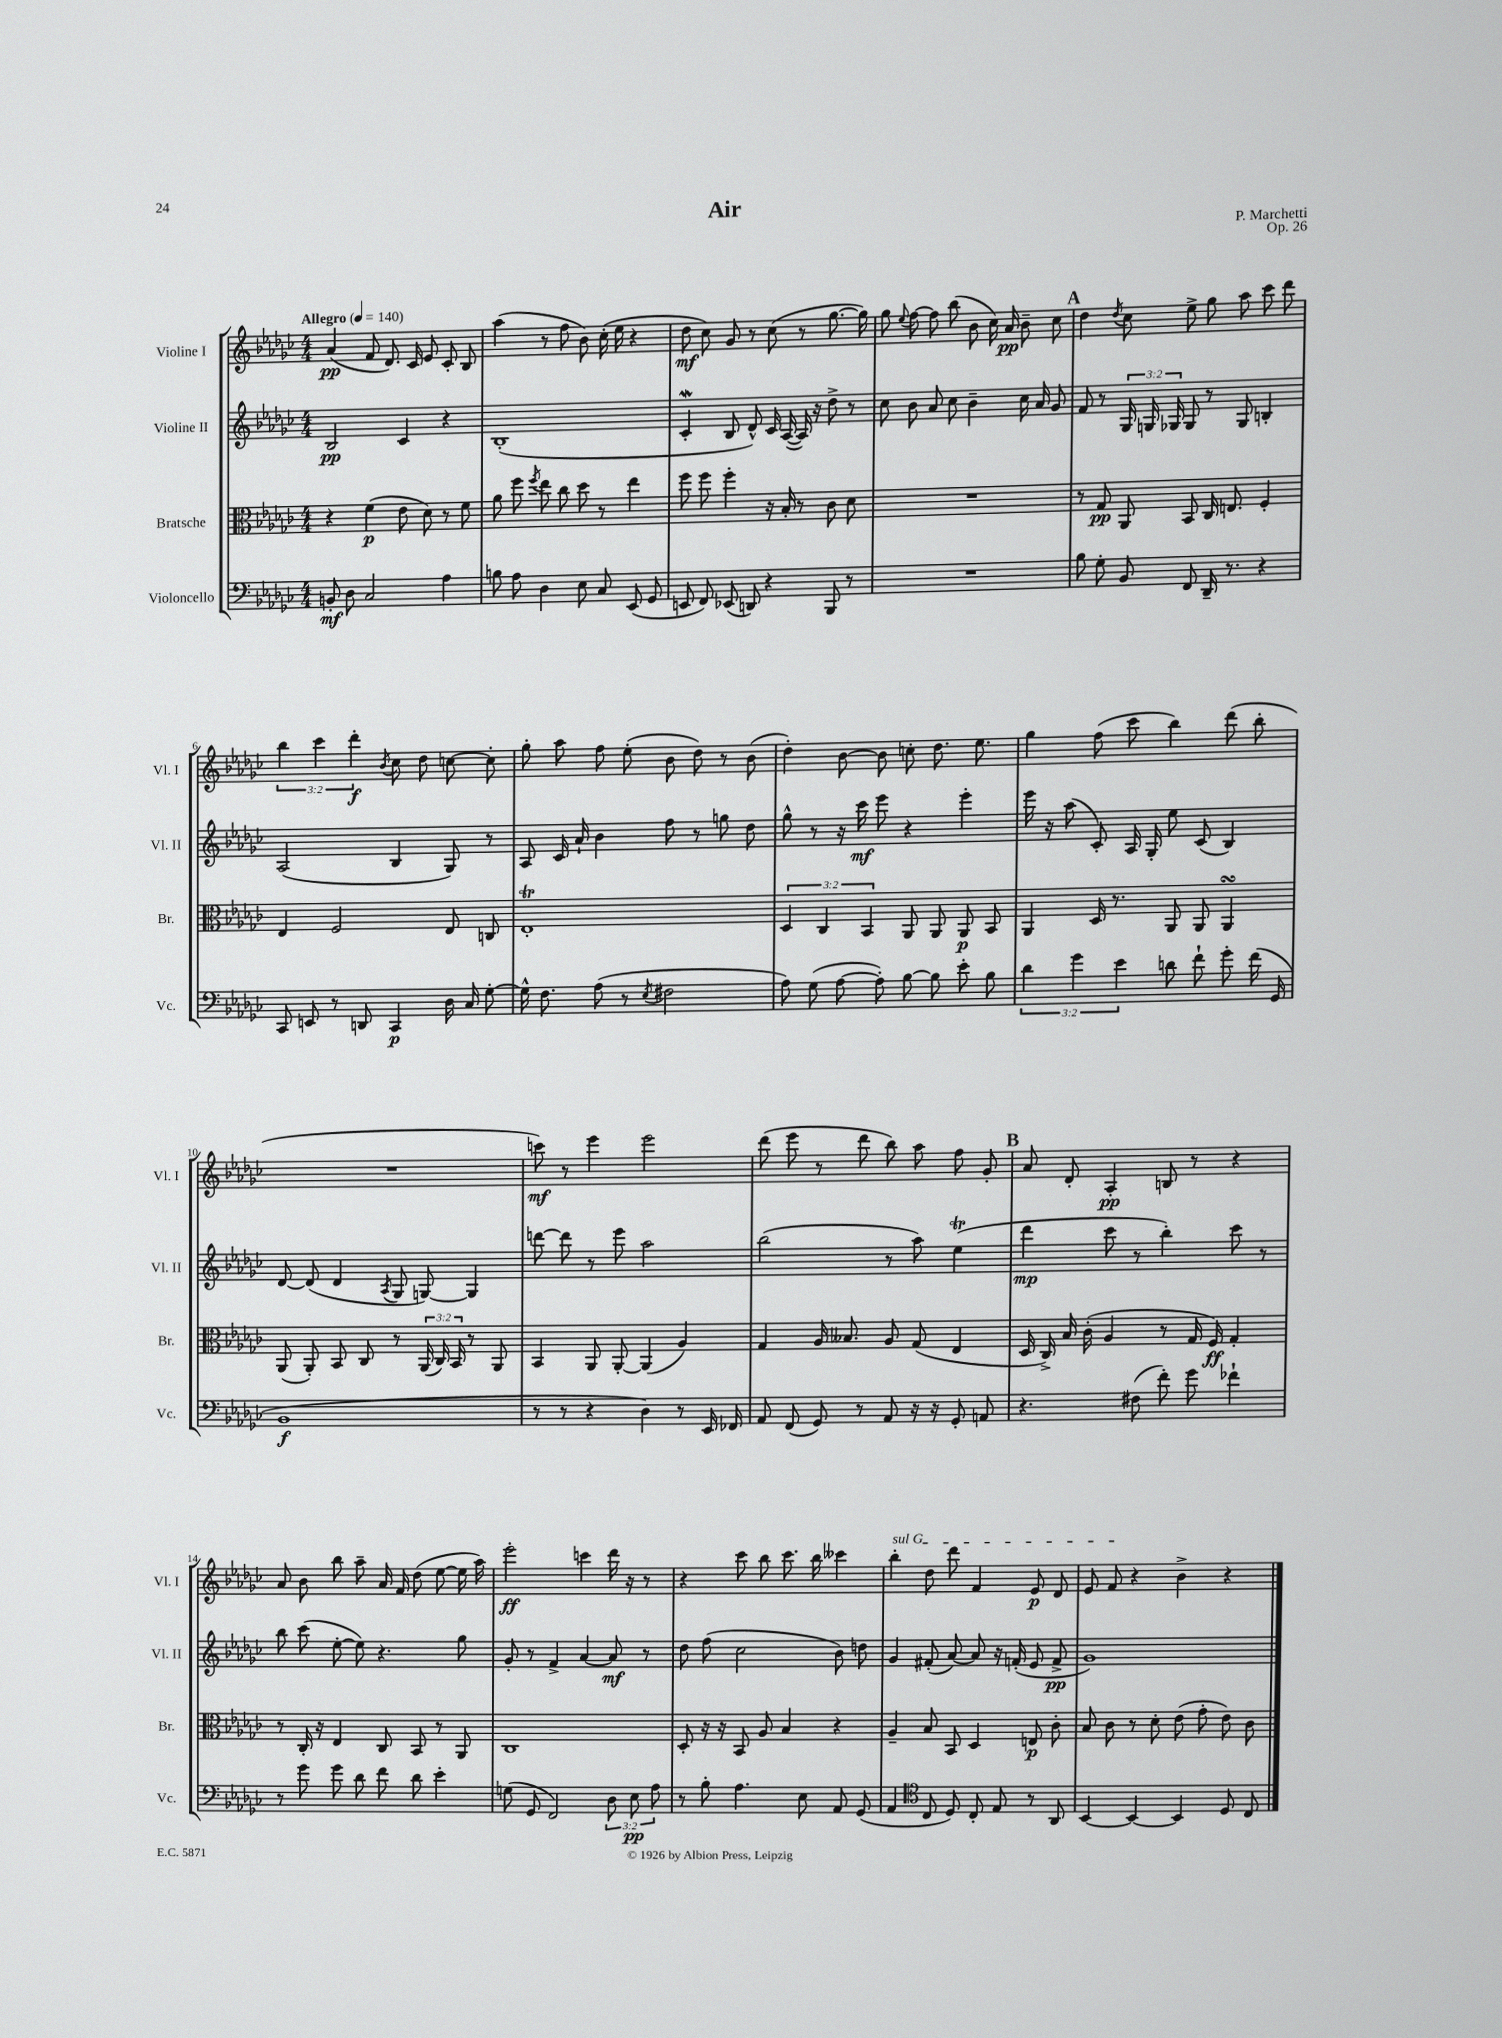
\header { title = "Air" composer = "P. Marchetti" opus = "Op. 26" }
<<
\new StaffGroup <<
\new Staff = "s0" \with { instrumentName = "Violine I" shortInstrumentName = "Vl. I" } {
    \clef treble \key ges \major \numericTimeSignature \time 4/4 \override Staff.TupletNumber.text = #tuplet-number::calc-fraction-text \tempo "Allegro" 4 = 140
    \autoBeamOff aes'4\pp( f'8 des'8.) ces'16 ees'8 ces'8-. bes8 |
    aes''4( r8 f''8 bes'8) ces''16-.( ees''16 r4 |
    des''8\mf ces''8) ges'8 r8 ces''8( r8 ges''8.~ ges''16) |
    ges''8 \appoggiatura { ees''8 } f''8~ f''8 bes''8( bes'8 ces''16) aes'16\pp bes'8-- ces''8 |
    \mark \markup { \bold "A" } des''4 \acciaccatura { des''8 } ces''8 ees''8-> ges''8 aes''8 ces'''8 des'''8 |
    \tuplet 3/2 { bes''4 ces'''4 des'''4-.\f } \acciaccatura { bes'8 } ces''8 des''8 c''8~ c''8-. |
    ges''8-. aes''8 f''8 ees''8-.( bes'8 des''8) r8 bes'8( |
    des''4-.) bes'8~ bes'8 c''8-. des''8. ees''8. |
    ges''4 f''8( ces'''8 bes''4) des'''8( bes''8-. |
    R1 |
    c'''8\mf) r8 ees'''4 ees'''2 |
    des'''8( ees'''8 r8 des'''8 bes''8) aes''8 f''8 ges'8-. |
    \mark \markup { \bold "B" } aes'8 des'8-. aes4-.\pp b8 r8 r4 |
    aes'8 bes'8 bes''8 aes''8-- aes'16 f'16 des''8( ees''8~ ees''16 aes''16) |
    ees'''2-.\ff c'''4 des'''16 r16 r8 |
    r4 ces'''8 bes''8 ces'''8. bes''16 ceses'''4 |
    \once \override TextSpanner.bound-details.left.text = \markup { \italic "sul G" } bes''4-.\startTextSpan des''8 des'''8 f'4 ees'8\p des'8 |
    ees'8 f'8\stopTextSpan r4 bes'4-> r4 \bar "|." |
}
\new Staff = "s1" \with { instrumentName = "Violine II" shortInstrumentName = "Vl. II" } {
    \clef treble \key ges \major \numericTimeSignature \time 4/4 \override Staff.TupletNumber.text = #tuplet-number::calc-fraction-text
    \autoBeamOff bes2\pp ces'4 r4 |
    bes1-.( |
    ces'4-.\mordent bes8 des'8-^) ces'16 aes16~( aes16) r16 des''8-> r8 |
    ces''8 bes'8 aes'8 ces''8 bes'4-- ces''16 aes'16 ges'8 |
    \mark \markup { \bold "A" } f'8 r8 \tuplet 3/2 { ges16 g16 ges16 } ges8 r8 ges8 b4-. |
    aes2( bes4 ges8) r8 |
    aes8 ces'16 aes'16-! bes'4 f''8 r8 g''8 des''8 |
    ges''8-^ r8 r16 ces'''16\mf ees'''8 r4 ees'''4-. |
    ees'''16 r16 aes''8( ces'8-.) aes16 ges16-. ees''8 ces'8( bes4) |
    des'8~ des'8( des'4 \acciaccatura { aes8 } ges8 g8~) g4 |
    d'''8~ d'''8 r8 ees'''8 aes''2 |
    bes''2( r8 aes''8) ees''4\trill( |
    \mark \markup { \bold "B" } des'''4\mp ces'''8 r8 bes''4-.) ces'''8 r8 |
    bes''8 ces'''8( ees''8~-. ees''8) r4. ges''8 |
    ges'8-. r8 f'4-> aes'4~ aes'8\mf r8 |
    des''8 f''8( ces''2 bes'8) d''8 |
    ges'4 fis'8-.( aes'8~) aes'8 r16 f'16-.( ees'8 f'8->\pp |
    ges'1) \bar "|." |
}
\new Staff = "s2" \with { instrumentName = "Bratsche" shortInstrumentName = "Br." } {
    \clef alto \key ges \major \numericTimeSignature \time 4/4 \override Staff.TupletNumber.text = #tuplet-number::calc-fraction-text
    \autoBeamOff r4 f'4\p( ees'8 des'8) r8 f'8 |
    aes'8 f''8 \acciaccatura { f''8 } ees''8 ces''8 des''8 r8 ees''4 |
    f''8 f''8 f''4-. r16 bes16-. r8 ces'8 des'8 |
    R1 |
    \mark \markup { \bold "A" } r8 ges8\pp aes,8 bes,8 ces16 e8. f4-. |
    ees4 f2 ees8 c8 |
    ees1-.\trill |
    \tuplet 3/2 { des4 ces4 bes,4 } aes,8 aes,8 aes,8\p bes,8 |
    aes,4 des16 r8. aes,8 aes,8 aes,4\turn |
    aes,8( aes,8-.) bes,8 ces8 r8 \tuplet 3/2 { aes,16( ces16) bes,16 } r8 aes,8 |
    bes,4 aes,8 aes,8~-. aes,4( aes4) |
    ges4 aes16 beses8. aes8 ges8( ees4 |
    \mark \markup { \bold "B" } des16 ces16->) bes16 ces'16-.( aes4 r8 ges16 f16\ff) ges4-. |
    r8 ces16-. r16 ees4 ces8 bes,8 r8 aes,8 |
    ces1 |
    des8-. r16 r16 bes,8 aes8 bes4 r4 |
    aes4-- bes8 bes,8 des4 e8\p ces'8-. |
    bes8 ces'8 r8 des'8-. ees'8( ges'8-. ees'8) ces'8 \bar "|." |
}
\new Staff = "s3" \with { instrumentName = "Violoncello" shortInstrumentName = "Vc." } {
    \clef bass \key ges \major \numericTimeSignature \time 4/4 \override Staff.TupletNumber.text = #tuplet-number::calc-fraction-text
    \autoBeamOff b,8-.\mf des8 ces2 aes4 |
    b8 aes8 des4 ees8 ces8 ees,8( ges,8 |
    e,8 f,8) ees,8( d,8) r4 bes,,8 r8 |
    R1 |
    \mark \markup { \bold "A" } bes8 ges8-. bes,8 f,8 des,16-- r8. r4 |
    ces,8 e,8 r8 d,8 ces,4\p des16 ces16 ges8~-. |
    ges16-^ f8. aes8( r8 \acciaccatura { ees8 } fis2 |
    aes8) ges8( aes8~ aes8-.) bes8~ bes8 ees'8-. bes8 |
    \tuplet 3/2 { des'4 ges'4 ees'4 } d'8 f'8-! ges'8-. f'16( ges,16 |
    bes,1\f |
    r8 r8 r4 des4) r8 ees,16 fes,16 |
    aes,8 f,8( ges,8) r8 aes,8 r16 r16 ges,8-. a,8 |
    \mark \markup { \bold "B" } r4. fis8( f'8-.) ges'8 fes'4-! |
    r8 ges'8 ges'8 des'8 f'8 des'8 ees'4-. |
    g8( ges,8 f,2) \tuplet 3/2 { des8 ees8\pp aes8 } |
    r8 bes8-. aes4. ees8 aes,8 ges,8( |
    aes,4 \clef tenor ces8 des8) ces8-. ees8 r8 aes,8 |
    bes,4~ bes,4~ bes,4 des8 ces8 \bar "|." |
}
>>
>>
